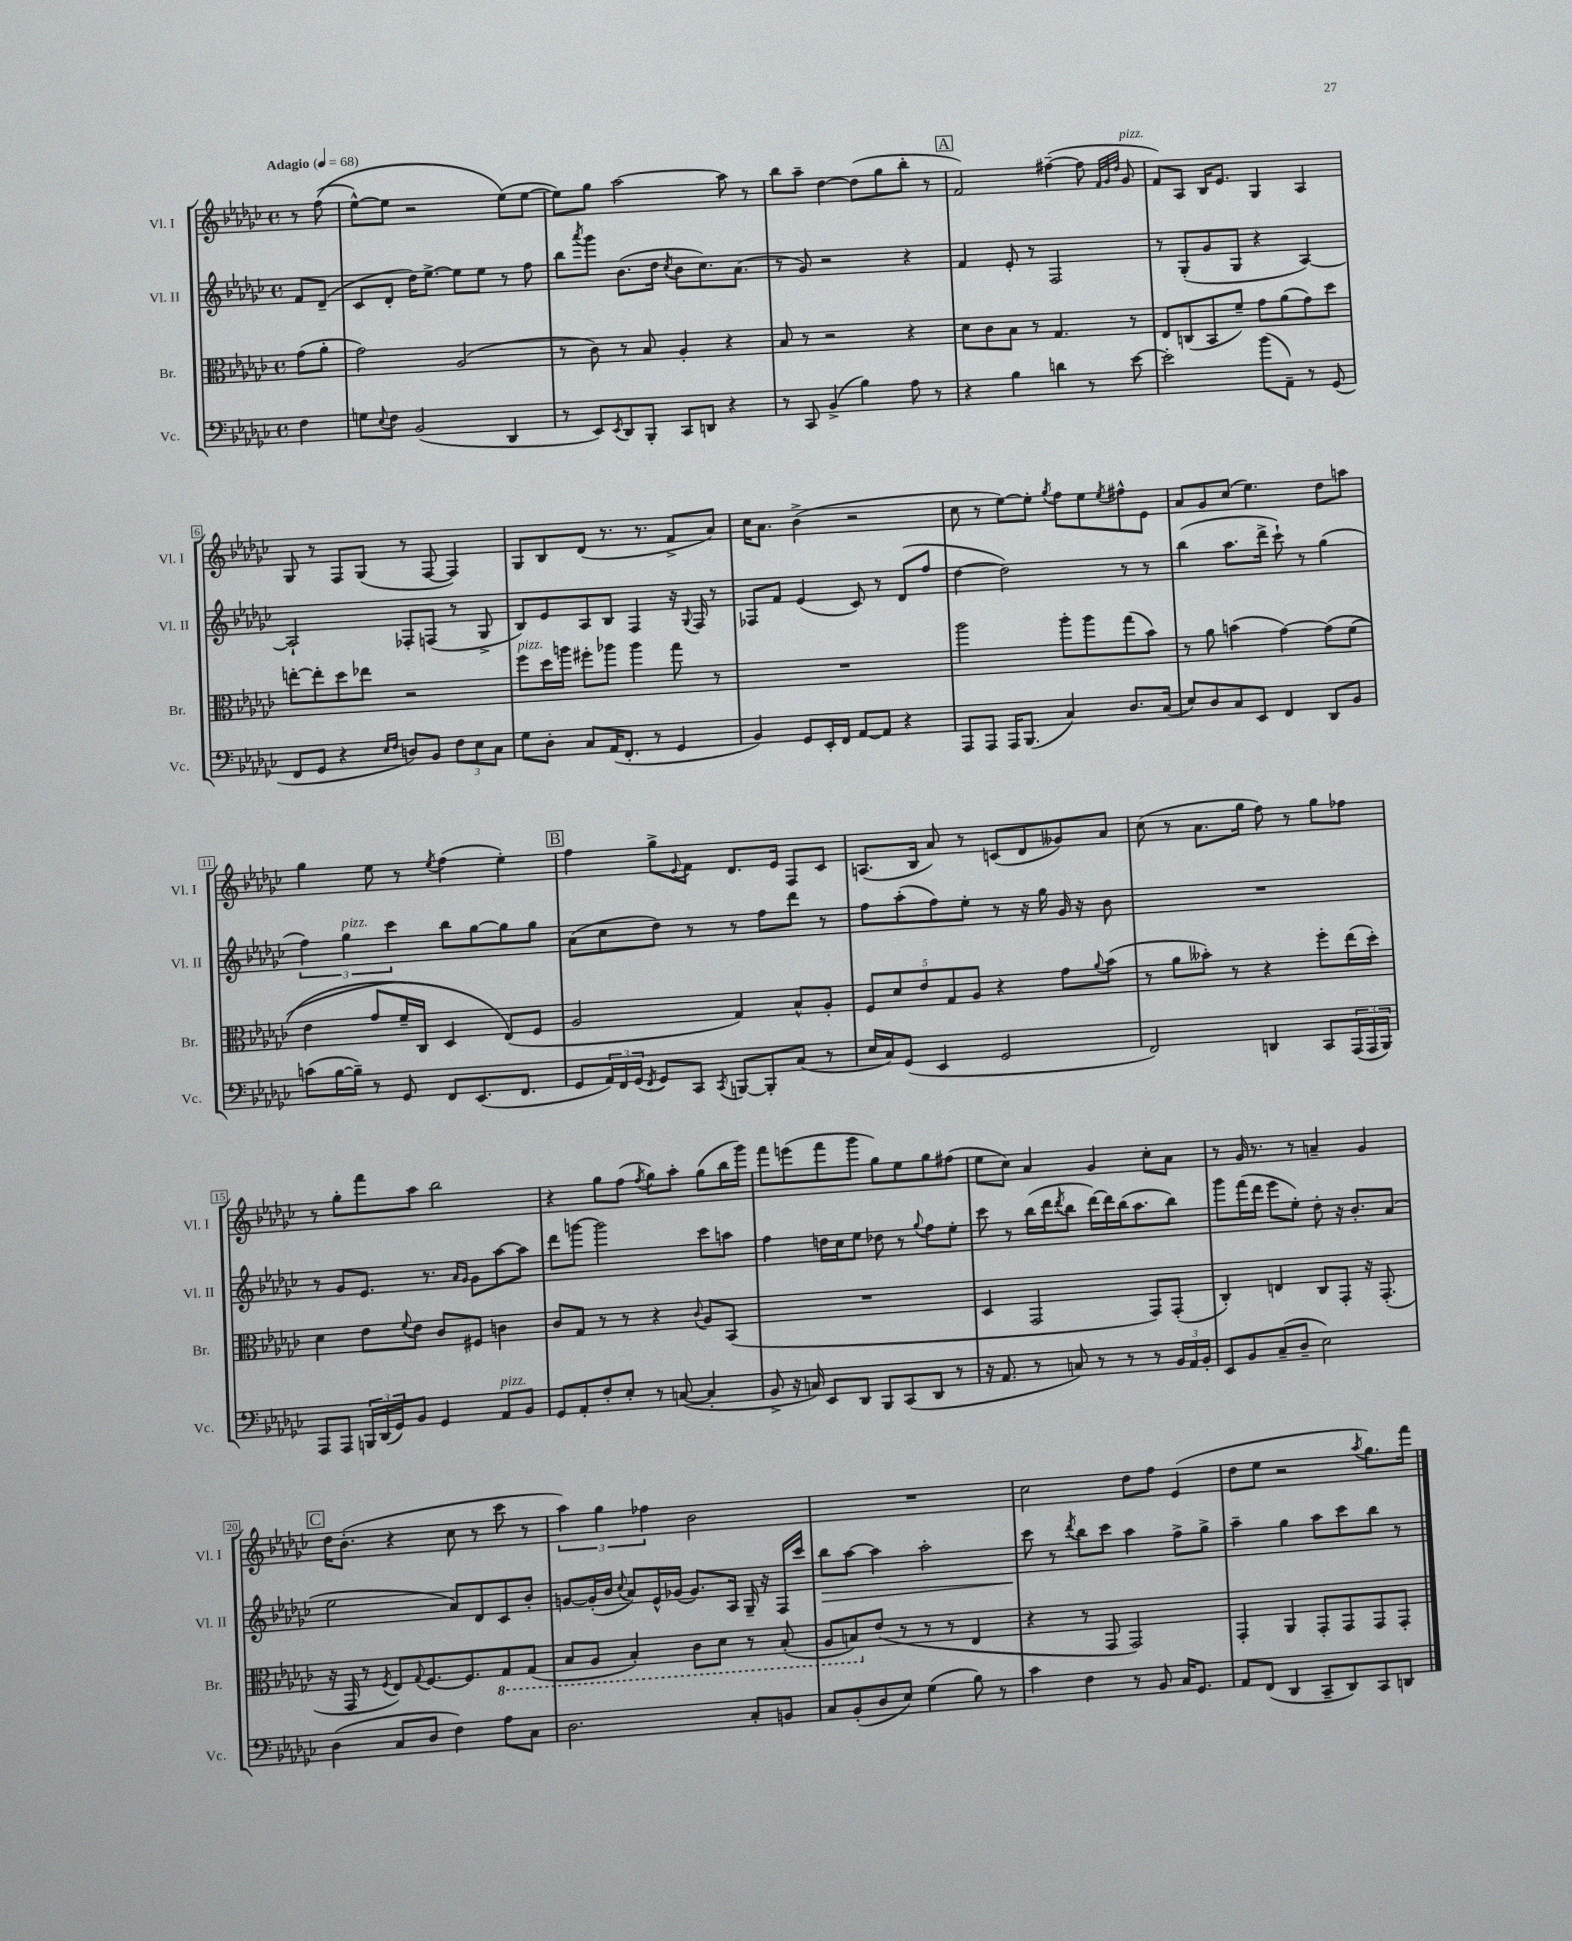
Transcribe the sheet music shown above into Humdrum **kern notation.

**kern	**kern	**kern	**dynam	**kern
*part4	*part3	*part2	*part2	*part1
*staff4	*staff3	*staff2	*staff2	*staff1
*I"Vc.	*I"Br.	*I"Vl. II	*	*I"Vl. I
*I'Vc.	*I'Br.	*I'Vl. II	*	*I'Vl. I
*clefF4	*clefC3	*clefG2	*	*clefG2
*k[b-e-a-d-g-c-]	*k[b-e-a-d-g-c-]	*k[b-e-a-d-g-c-]	*	*k[b-e-a-d-g-c-]
*M4/4	*M4/4	*M4/4	*	*M4/4
*met(c)	*met(c)	*met(c)	*	*met(c)
*MM68	*MM68	*MM68	*	*MM68
=	=	=	=	=
!	!	!	!	!LO:TX:a:B:t=Adagio
4F\	(8g-\L	8f/L	.	8r
.	8a-'\J	(8d-~/J	.	((8ff\
=1	=1	=1	=1	=1
8Gn\L	2g-\)	8c-/L	.	[8ee-^^\L)
8qqE-/	.	.	.	.
8F\J	.	8d-'/J	.	8ee-\J]
(2BB-/	.	16dd-\KL)	.	2r
.	.	[8.ee-^\J	.	.
.	(2A-/	8ee-\L]	.	.
.	.	8ee-\J	.	.
4DD-/	.	8r	.	(8ee-\L)
.	.	8ff\	.	[8ee-\J
=2	=2	=2	=2	=2
8r	8r	8bb-\L	.	8ee-\L])
.	.	8qaaa-/	.	.
8EE-/L)	8c-\)	8ggg-\J	.	8gg-\J
8qEE-/	.	.	.	.
8DD-/	8r	(8.b-\L	.	[2aa-\
8BBB-'/J	8B-/	.	.	.
.	.	16dd-\Jk	.	.
.	.	8qcc-/	.	.
8CC-/L	4A-'/	8b-\L	.	.
8DDn/J	.	8.cc-\)	.	.
4r	4r	.	.	8aa-\]
.	.	(8.a-\J	.	.
.	.	.	.	8r
=3	=3	=3	=3	=3
8r	8B-/	8r	.	8bb-\L
8CC-/	8r	8g-/)	.	8aa-~\J
(4BB-^/	2r	2r	.	[4dd-\
4B-\)	.	.	.	(8dd-\L]
.	.	.	.	8gg-\
8A-\	4r	4r	.	8bb-'\J
8r	.	.	.	8r
!!LO:REH:place=s1:t=A
=4	=4	=4	=4	=4
4r	8d-\L	4f/	.	2f/)
.	8c-\	.	.	.
4B-\	8B-\J	8e-'/	.	.
.	8r	8r	.	.
4dn\	4.G-/	2F/	.	([4ff#X~\
8r	.	.	.	8ff#\]
.	.	.	.	32qqf/LLL
.	.	.	.	32qqg-/
.	.	.	.	32qqdd-/JJJ
!	!	!	!	!LO:TX:a:i:t=pizz.
[8e-\	8r	.	.	8g-/
=5	=5	=5	=5	=5
2e-'\]	8E-/L	8r	.	8f/L)
.	(8Cn/	(8G-'/L	.	8A-/J
.	8BB-/	8g-/	.	16B-/KL
.	.	.	.	8.e-/J
.	8f~/J)	8G-/J	.	.
(8b-\L	8g-\L	4r	.	4G-/
8AA-~\J)	(8a-\	.	.	.
8r	8g-\)	[4A-/)	.	4A-/
(8GG-/	8dd-\J	.	.	.
!!LO:LB:g=z
=6	=6	=6	=6	=6
8FF/L	[8een'\L	2A-`/]	.	8G-/
8GG-/J	8ee'\]	.	.	8r
4r	8dd-\	.	.	8F/L
.	8ee-X\J	.	.	(8G-/J
16qqE-/LL	.	.	.	.
16qqF/JJ	.	.	.	.
8Dn/L)	2r	8F-X'/L	.	8r
8BB-/J	.	(8Fn/J	.	[8F/
12F\L	.	8r	.	4F/])
12E-\	.	.	.	.
.	.	8G-^/	.	.
12C-\J	.	.	.	.
=7	=7	=7	=7	=7
!	!LO:TX:a:i:t=pizz.	!	!	!
8G-\L	8ff\L	8B-/L)	.	8G-/L
8D-'\J	16dd-\L	8e-/	.	8B-/
.	16aan\JJ	.	.	.
8C-/L	8ff#X'\L	8A-/	.	(8d-/J
(16AA-/K	8aa-X\J	8B-/J	.	8.r
8.FF'/J	.	.	.	.
.	4aa-\	4F/	.	.
.	.	.	.	8.r
8r	.	.	.	.
4GG-/	8gg-\	16r	.	8f^/L
.	.	8qqG-/	.	.
.	.	16F/	.	.
.	8r	8r	.	8a-/J)
=8	=8	=8	=8	=8
4BB-/)	1r	8F-X/L	.	16cc-\KL
.	.	.	.	8.a-\J
.	.	8f/J	.	.
8GG-/L	.	(4e-/	.	(4b-^\
16EE-'/L	.	.	.	.
16FF/JJ	.	.	.	.
[8AA-/L	.	8c-/)	.	2r
8AA-/J]	.	8r	.	.
4r	.	(8d-/L	.	.
.	.	8ff/J	.	.
=9	=9	=9	=9	=9
8AAA-/L	2aa-\	[4dd-\	.	8cc-\
8AAA-/J	.	.	.	8r
16AAA-/KL	.	2dd-\])	.	[8ee-\L)
(8.BBB-/J	.	.	.	.
.	.	.	.	8ee-'\J]
.	.	.	.	8qgg-/
4C-/)	8aa-'\L	.	.	8ff\L
.	8aa-\	.	.	8ee-\
.	.	.	.	8qee-/
8.D-/L	(8gg-\	8r	.	8ff#X^^\
.	8b-\J)	8r	.	8e-\J
(16C-/Jk	.	.	.	.
=10	=10	=10	=10	=10
8E-/L)	8r	(4bb-\	.	8a-/L
8D-/	8a-\	.	.	8g-/
8C-/	(4bn\	8.aa-\L	.	(8cc-/J
8EE-/J	.	.	.	4.ee-\)
.	.	16ddd-^\Jk	.	.
4FF/	[4g-\)	8ccc-`\)	.	.
.	.	8r	.	.
8DD-/L	(8g-\L]	(4gg-\	.	8dd-\L
8BB-/J	(8f\J	.	.	8aan\J
!!LO:LB:g=z
=11	=11	=11	=11	=11
(8cn\L	4e-\	6ff\)	.	4gg-\
[16B-\L	.	.	.	.
!	!	!LO:TX:a:i:t=pizz.	!	!
.	.	6gg-\	.	.
16B-~\JJ])	.	.	.	.
8r	8g-/L	.	.	8ee-\
.	.	6ccc-\	.	.
8GG-/	16f~/L)	.	.	8r
.	16C-/JJ	.	.	.
.	.	.	.	8qee-/
8FF/L	4D-/	8bb-\L	.	(4ff\
(8.EE-/	.	[8gg-\	.	.
.	(8E-/L)	8gg-\]	.	4ee-'\)
8.FF/J	.	.	.	.
.	8F/J	8gg-\J	.	.
!!LO:REH:place=s1:t=B
=12	=12	=12	=12	=12
8GG-/L	2A-/	(8a-\L	.	4ff\
24AA-/L)	.	8cc-\	.	.
24FF/	.	.	.	.
(24GG-/JJ	.	.	.	.
8qFF/	.	.	.	.
8GG-/L)	.	8dd-\J)	.	8gg-^\L
.	.	.	.	8qqe-/
8CC-/J	.	8r	.	8f\J
8qCC-/	.	.	.	.
[8BBBn/L	4G-/)	8r	.	8.d-/L
8BBB'/]	.	8ff\L	.	.
.	.	.	.	16e-/Jk
(8C-/J	8B-^^/L	8ddd-\J	.	8F/L
8r	8A-'/J	8r	.	8c-/J
=13	=13	=13	=13	=13
16E-/LL	10F/L	8ff\L	.	(8.An/L
16C-/J)	.	.	.	.
.	10d-/	.	.	.
(8GG-/J	.	(8aa-'\	.	.
.	.	.	.	16B-/Jk
.	10e-/	.	.	.
4EE-/	.	8ff\)	.	8a-/)
.	10G-/	.	.	.
.	.	8ee-'\J	.	8r
.	10A-/J	.	.	.
2GG-/	4r	8r	.	(8cn/L
.	.	16r	.	8d-/
.	.	16gg-\	.	.
.	8g-\L	16g-/	.	8g--X/)
.	.	16r	.	.
.	8qqa-/	.	.	.
.	(8b-\J	8b-\	.	8a-/J
=14	=14	=14	=14	=14
2FF/)	8r	1r	.	(8cc-\
.	8a-\L	.	.	8r
.	8b--X'\J)	.	.	8.a-\L
.	8r	.	.	.
.	.	.	.	16gg-\Jk
4DDn/	4r	.	.	8ff\)
.	.	.	.	8r
8CC-/L	8ff'\L	.	.	8gg-\L
(24AAA-/L	(16ee-\L	.	.	8ff-X\J
24AAA-/	.	.	.	.
.	16dd-'\JJ)	.	.	.
24BBB-/JJ)	.	.	.	.
!!LO:LB:g=z
=15	=15	=15	=15	=15
8AAA-/L	4d-\	8r	.	8r
8AAA-/J	.	8g-/L	.	8gg-'\L
24BBBn/LL	8e-\L	8.e-/J	.	8fff\
(24DD-/	.	.	.	.
24GG-/J)	.	.	.	.
.	8qqf/	.	.	.
8BB-/J	8e-\J	.	.	8aa-\J
.	.	8.r	.	.
4GG-/	8c-/L	.	.	2bb-\
.	.	16qqa-/LL	.	.
.	.	16qqg-/JJ	.	.
.	8F#X/J	8g-\L	.	.
!LO:TX:a:i:t=pizz.	!	!	!	!
8AA-/L	4cn\	[8aa-\	.	.
8BB-/J	.	8aa-\J]	.	.
=16	=16	=16	=16	=16
8GG-/L	8c-/L	8ddd-\L	.	4r
8AA-'/	8G-/J	[8gggn\J	.	.
8F'/	8r	2ggg\]	.	8gg-\L
8E-'/J	8r	.	.	(8ff\J
.	.	.	.	8qff/
8r	4r	.	.	8gg-\L)
([8Cn/	.	.	.	8aa-'\J
.	8qqc-/	.	.	.
4C'/]	8A-/L	8ccc-\L	.	(8gg-\L
.	(8BB-/J	8aan\J	.	16bb-\L
.	.	.	.	16ggg-\JJ)
=17	=17	=17	=17	=17
8BB-^/	1r	4ff\	.	8fff\L
16r	.	.	.	(8eeen\
16Cn/)	.	.	.	.
8EE-/L	.	16ddn\LL	.	8fff\
.	.	16cc-\J	.	.
8DD-/J	.	8ee-\J	.	8ggg-\J
8BBB-/L	.	8dd-X\	.	8gg-\L)
(8CC-/	.	8r	.	8ee-\
.	.	8qqgg-/	.	.
8DD-/J	.	8ff\L	.	8gg-\
8r	.	8ee-'\J	.	(8ff#X\J
=18	=18	=18	=18	=18
16r	4D-/	8ccc-\	.	8ee-\L
8.AA-/	.	.	.	.
.	.	8r	.	8cc-\J)
8r	2GG-/	(16bb-\LL	.	4a-/
.	.	16ddd-\J	.	.
.	.	8qddd-/	.	.
8Cn/)	.	8bb-\J	.	.
8r	.	[16ddd-\LL)	.	4g-/
.	.	16ddd-\]	.	.
8r	.	(16bb-\J	.	.
.	.	8.aa-\	.	.
8r	8GG-/L)	.	.	8cc-'\L
24BB-/LL	(8GG-'/J	8bb-\J)	.	8a-\J
24AA-/	.	.	.	.
24BB-'/JJ	.	.	.	.
=19	=19	=19	=19	=19
8EE-/L	4C-'/)	8ggg-\L	.	8r
8BB-/	.	(16fff\L	.	16g-/
.	.	16ddd-\JJ	.	8.r
(8C-~/	4En/	8eee-\L	.	.
8D-~/J	.	8ee-'\J)	.	8r
2E-\)	8C-/L	8dd-'\	.	4an~/
.	8GG-'/J	16r	.	.
.	.	8.b-'/L	.	.
.	16r	.	.	4g-/
.	(8.GG-'/	.	.	.
.	.	(8a-/J	.	.
!!LO:LB:g=z
!!LO:REH:place=s1:t=C
=20	=20	=20	=20	=20
(4D-\	16r	2ee-\	.	16dd-\KL
.	16GG-/	.	.	(8.b-'\J
.	8r	.	.	.
.	8qF/	.	.	.
8C-/L	8E-/L)	.	.	4r
.	8qqG-/	.	.	.
8D-/J	[8.F/	.	.	.
4F\)	.	8a-/L)	.	8cc-\
.	8.F/]	.	.	.
.	.	8d-/	.	8r
*	*8ba	*	*	*
8A-\L	8GG-/	8c-/	.	8ccc-\
8C-\J	(8GG-/J	8b-'/J	.	8r
=21	=21	=21	=21	=21
2.D-\	8BB-/L	[8gn/L	.	6aa-\)
.	8AA-/J	(16g'/L]	.	.
.	.	.	.	6gg-\
.	.	16b-/JJ	.	.
.	.	8qqcc-/	.	.
.	4BB-'/)	8a-/L)	.	.
.	.	.	.	6ff-X\
.	.	16e-^^/L	.	.
.	.	(16g-X/JJ	.	.
.	8C-\L	8.g-/L)	.	2b-\
.	8D-\J	.	.	.
.	.	16A-/Jk	.	.
8C-'/L	8r	16G-~/	.	.
.	.	16r	.	.
8BBn/J	(8BB-'/	16F/LL	.	.
.	.	16ccc-/JJ	.	.
=22	=22	=22	=22	=22
!	!	!	!LO:HP:b	!
8C-/L	8AA-/L	8bb-\L	>	1r
(8BB-'/	8BBn/)	[8aa-\J	.	.
*	*X8ba	*	*	*
8D-/	(8e-/J	4aa-\]	.	.
8E-/J)	8r	.	.	.
(4G-\	8r	2aa-'\	.	.
.	8r	.	.	.
8B-\)	4E-/	.	.	.
8r	.	.	.	.
=23	=23	=23	=23	=23
4c-\	4r	8ccc-\	.	2cc-\
.	.	8r	]	.
.	.	8qddd-/	.	.
4F\	8r	8bb-\L	.	.
.	8GG-/	8ccc-\J	.	.
8r	2GG-/)	4aa-\	.	8dd-\L
8BB-/	.	.	.	8ff\J
16C-/KL	.	8ff^\L	.	(4e-/
8.GG-/J	.	.	.	.
.	.	8gg-^\J	.	.
=24	=24	=24	=24	=24
8AA-/L	4GG-'/	4aa-~\	.	8dd-\L
(8FF/J	.	.	.	8ee-\J
4DD-/	4AA-/	4gg-\	.	2r
8CC-~/L	8GG-'/L	8aa-\L	.	.
8DD-/)	8GG-/	8ccc-\	.	.
.	.	.	.	8qaa-/
8CC-/	8GG-/	8bb-\J	.	8.gg-\L)
8DDn/J	8GG-'/J	8r	.	.
.	.	.	.	16fff\Jk
==	==	==	==	==
*-	*-	*-	*-	*-
